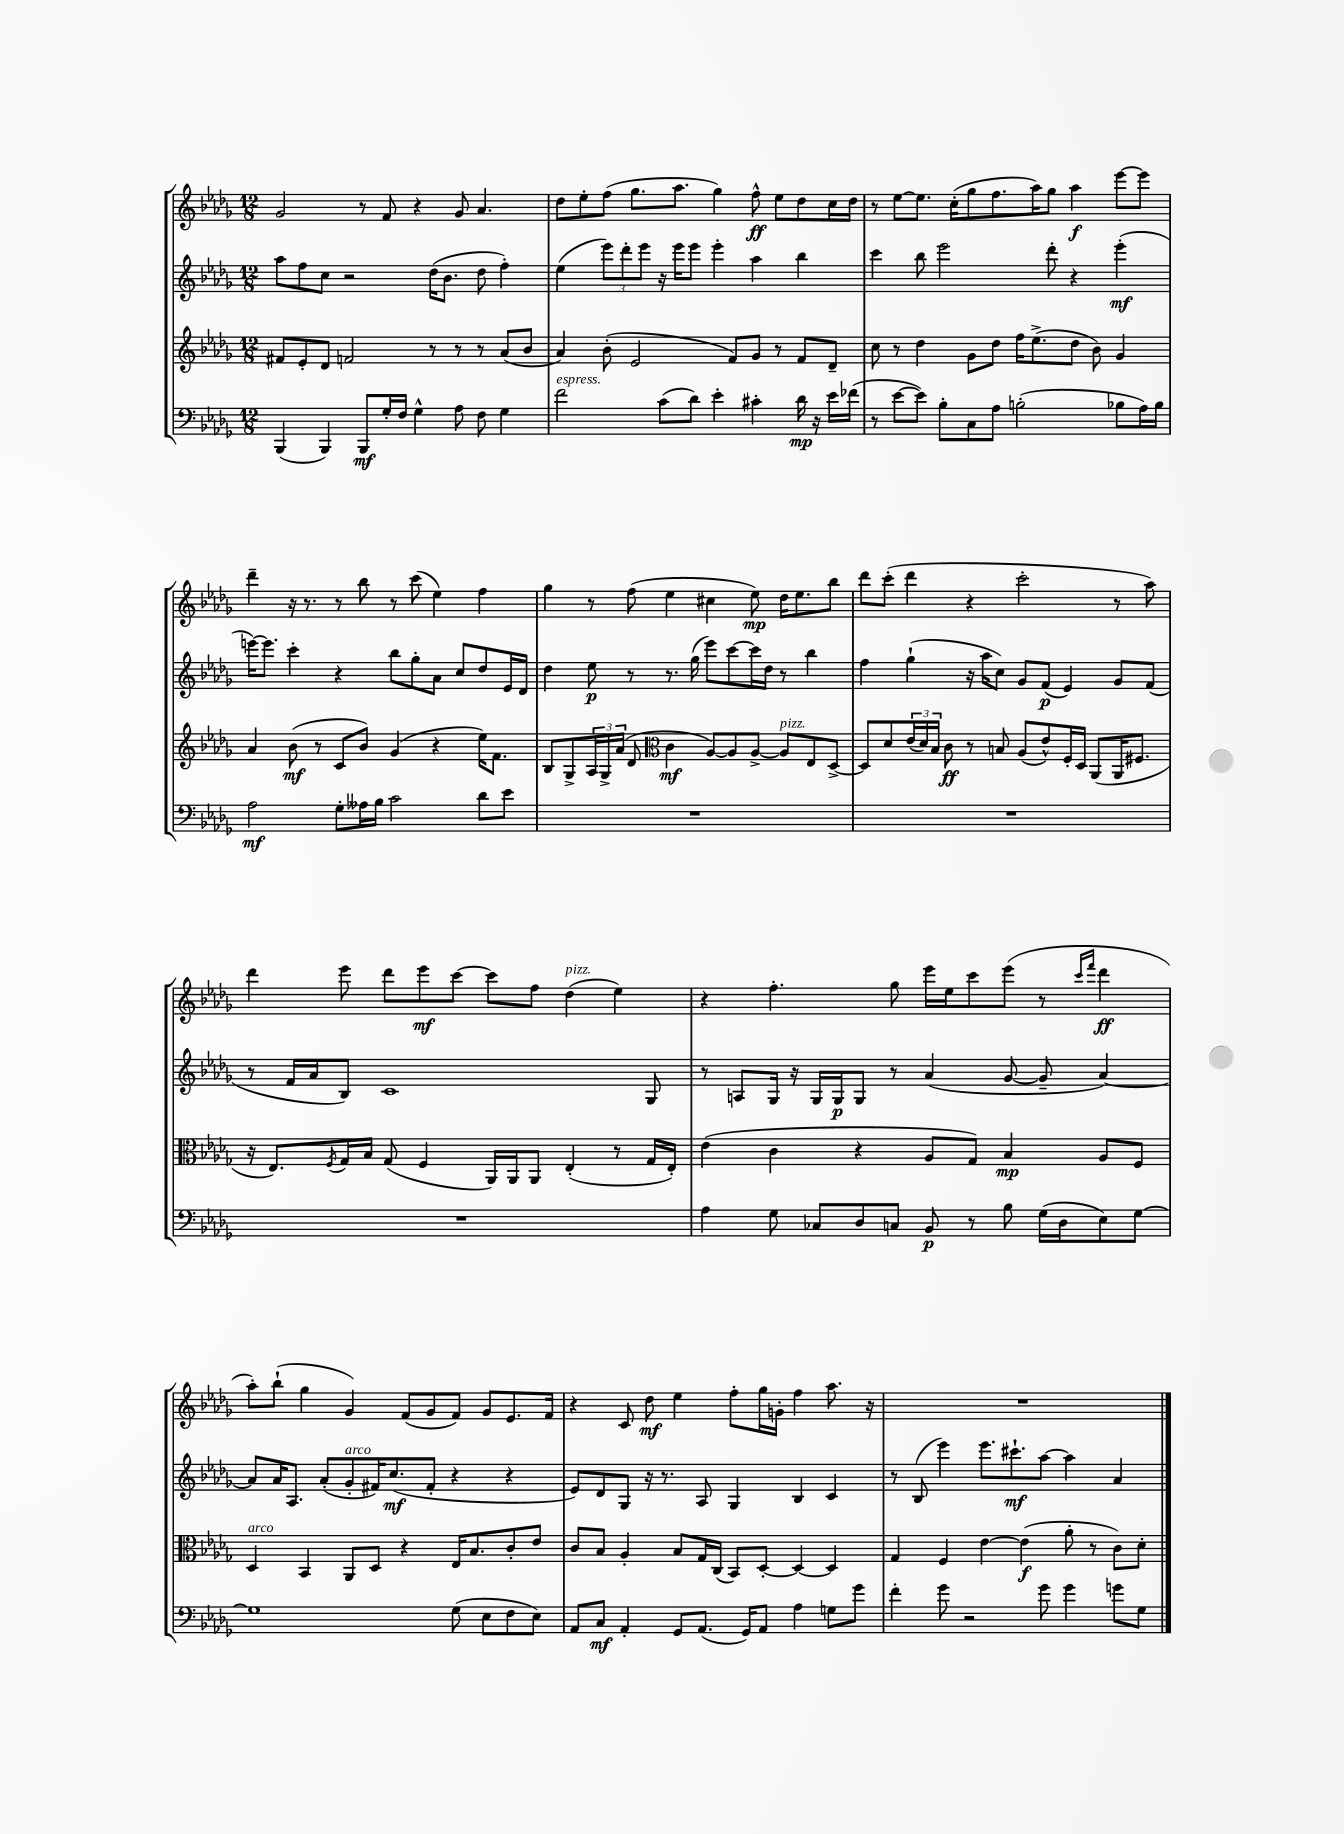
<<
\new StaffGroup <<
\new Staff = "s0" {
    \clef treble \key des \major \numericTimeSignature \time 12/8
    ges'2 r8 f'8 r4 ges'8 aes'4. |
    des''8 ees''8-. f''8( ges''8. aes''8. ges''4) f''8-^\ff ees''8 des''8 c''16 des''16 |
    r8 ees''8~ ees''8. c''16-.( ges''8 f''8. aes''16) ges''8 aes''4\f ees'''8~ ees'''8 |
    des'''4-- r16 r8. r8 bes''8 r8 c'''8( ees''4) f''4 |
    ges''4 r8 f''8( ees''4 cis''4 ees''8\mp) des''16 ees''8. bes''8 |
    des'''8 c'''8-.( des'''4 r4 c'''2-. r8 aes''8) |
    des'''4 ees'''8 des'''8 ees'''8\mf c'''8~ c'''8 f''8 des''4^\markup { \italic "pizz." }( ees''4) |
    r4 f''4.-. ges''8 ees'''16 ees''16 c'''8 ees'''8( r8 \grace { c'''16 f'''16 } des'''4\ff |
    aes''8-.) bes''8-!( ges''4 ges'4) f'8( ges'8 f'8) ges'8 ees'8. f'16 |
    r4 c'8 des''8\mf ees''4 f''8-. ges''16 g'16-. f''4 aes''8. r16 |
    R1. \bar "|." |
}
\new Staff = "s1" {
    \clef treble \key des \major \numericTimeSignature \time 12/8
    aes''8 f''8 c''8 r2 des''16( bes'8. des''8 f''4-.) |
    ees''4( \tuplet 3/2 { ees'''8) des'''8-. ees'''8 } r16 ees'''16 ees'''8 ees'''4-. aes''4 bes''4 |
    c'''4 bes''8 ees'''2 des'''8-. r4 ees'''4-.\mf( |
    e'''16~) e'''8. c'''4-. r4 bes''8 ges''8-. aes'8 c''8 des''8 ees'16 des'16 |
    des''4 ees''8\p r8 r8. ges''16( ees'''8) c'''8~ c'''16 des''16 r8 bes''4 |
    f''4 ges''4-!( r16 aes''16 c''8) ges'8 f'8\p( ees'4) ges'8 f'8( |
    r8 f'16 aes'16 bes8) c'1 ges8 |
    r8 a8 ges16 r16 ges16 ges16\p ges8 r8 aes'4( ges'8~ ges'8-- aes'4~) |
    aes'8 aes'16 aes8. aes'8-.( ges'8-.^\markup { \italic "arco" } fis'16) c''8.\mf( fis'8-. r4 r4 |
    ees'8) des'8 ges8 r16 r8. aes8 ges4 bes4 c'4 |
    r8 bes8( ees'''4) ees'''8. cis'''8.-!\mf aes''8~ aes''4 aes'4 \bar "|." |
}
\new Staff = "s2" {
    \clef treble \key des \major \numericTimeSignature \time 12/8
    fis'8 ees'8-. des'8 f'2 r8 r8 r8 aes'8( bes'8 |
    aes'4) bes'8-.( ees'2 f'8) ges'8 r8 f'8 des'8-- |
    c''8 r8 des''4 ges'8 des''8 f''16 ees''8.->( des''8 bes'8) ges'4 |
    aes'4 bes'8\mf( r8 c'8 bes'8) ges'4( r4 ees''16) f'8. |
    bes8 ges8-> \tuplet 3/2 { aes16 ges16-> aes'16( } des'8 \clef alto c'4\mf aes8~) aes8 aes8~-> aes8^\markup { \italic "pizz." } ees8 des8~-> |
    des8 des'8 \tuplet 3/2 { ees'16( des'16) bes16 } c'8\ff r8 b8 aes8( ees'8-^) f16-. des16 aes,8( aes,16 fis8. |
    r16 ees8.) \acciaccatura { f8 } ges16 bes16 ges8( f4 aes,16) aes,16 aes,8 ees4-.( r8 ges16 ees16-.) |
    ees'4( c'4 r4 aes8 ges8) bes4\mp aes8 f8 |
    des4^\markup { \italic "arco" } bes,4 aes,8 des8 r4 ees16 bes8. c'8-. ees'8 |
    c'8 bes8 aes4-. bes8 ges16 c16( bes,8) des8~-. des4~ des4 |
    ges4 f4 ees'4~ ees'4\f( aes'8-. r8 c'8) des'8-. \bar "|." |
}
\new Staff = "s3" {
    \clef bass \key des \major \numericTimeSignature \time 12/8
    bes,,4( bes,,4) bes,,8\mf ges16-. f16 ges4-^ aes8 f8 ges4 |
    f'2^\markup { \italic "espress." } c'8( des'8) ees'4-. cis'4-. des'16\mp r16 ees'16 fes'16( |
    r8 ees'8~ ees'8) bes8-. c8 aes8 b2-.( bes8 aes16) bes16 |
    aes2\mf ges8-. aeses16 bes16 c'2 des'8 ees'8 |
    R1. |
    R1. |
    R1. |
    aes4 ges8 ces8 des8 c8 bes,8\p r8 bes8 ges16( des16 ees8) ges8~ |
    ges1 ges8( ees8 f8 ees8) |
    aes,8 c8\mf aes,4-. ges,8 aes,8.( ges,16) aes,8 aes4 g8 ges'8 |
    f'4-. ges'8 r2 ges'8 ges'4 g'8 ges8 \bar "|." |
}
>>
>>
\layout { \context { \Score \remove "Bar_number_engraver" } }
